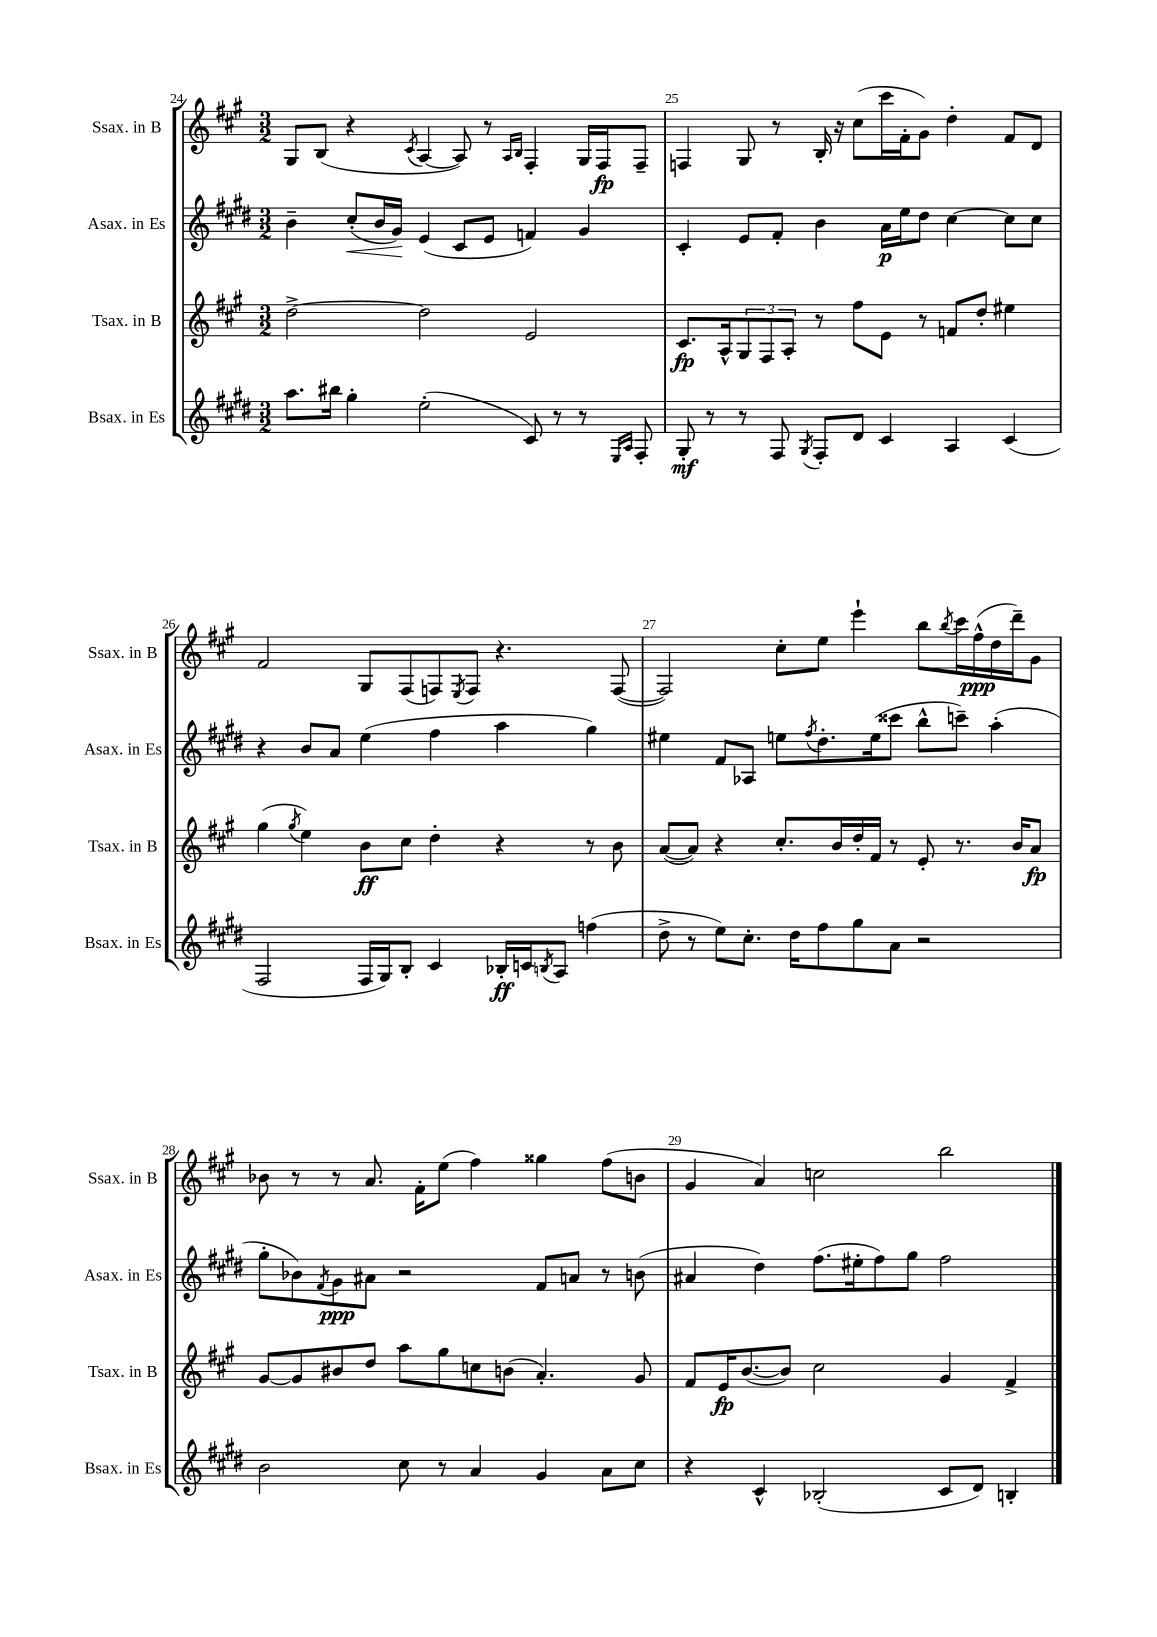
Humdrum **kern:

**kern	**kern	**kern	**kern
*staff4	*staff3	*staff2	*staff1
*clefG2	*clefG2	*clefG2	*clefG2
*k[f#c#g#d#]	*k[f#c#g#]	*k[f#c#g#d#]	*k[f#c#g#]
*M3/2	*M3/2	*M3/2	*M3/2
8.aa	[2dd^	4b~	8G#
.	.	.	(8B
16bb#	.	.	.
4gg#'	.	(8cc#'	4r
.	.	16b	.
.	.	16g#)	.
.	.	.	8qc#
(2ee'	2dd]	(4e	[4A
.	.	8c#	8A])
.	.	8e	8r
.	.	.	16qqA
.	.	.	16qqB
8c#)	2e	4f)	4F#'
8r	.	.	.
8r	.	4g#	16G#
.	.	.	16F#
16qqE	.	.	.
16qqA	.	.	.
8F#'	.	.	8F#~
=	=	=	=
8G#'	8.c#	4c#'	4F
8r	.	.	.
.	16A^^	.	.
8r	12G#	8e	8G#
.	12F#	.	.
8F#	.	8f#'	8r
.	12A'	.	.
8qG#	.	.	.
8F#'	8r	4b	16B'
.	.	.	16r
8d#	8ff#	.	(8cc#
4c#	8e	16a	16ccc#
.	.	16ee	16f#'
.	8r	8dd#	8g#)
4A	8f	[4cc#	4dd'
.	8dd'	.	.
(4c#	4ee#	8cc#]	8f#
.	.	8cc#	8d
=	=	=	=
2F#	(4gg#	4r	2f#
.	8qgg#	.	.
.	4ee)	8b	.
.	.	8a	.
16F#	8b	(4ee	8G#
16G#)	.	.	.
8B'	8cc#	.	(8F#
4c#	4dd'	4ff#	8F)
.	.	.	8qE
.	.	.	8F
16B-'	4r	4aa	4.r
16c	.	.	.
8qB	.	.	.
8A	.	.	.
(4ff	8r	4gg#)	.
.	8b	.	([8F
=	=	=	=
8dd#^	([8a	4ee#	2F])
8r	8a])	.	.
8ee)	4r	8f#	.
8.cc#'	.	8A-	.
.	8.cc#'	8ee	8cc#'
16dd#	.	.	.
.	.	8qff#	.
8ff#	.	8.dd#'	8ee
.	16b	.	.
8gg#	16dd'	.	4eee`
.	16f#	(16ee	.
8a	8r	8ccc##	.
2r	8e'	8bb^^	8bb
.	.	.	8qbb
.	8.r	8ccc~)	16ccc#
.	.	.	(16ff#^^
.	.	(4aa'	16dd
.	16b	.	16ddd~)
.	8a	.	8g#
=	=	=	=
2b	[8g#	8gg#'	8b-
.	8g#]	8b-)	8r
.	.	8qf#	.
.	8b#	8g#	8r
.	8dd	8a#	8.a
8cc#	8aa	2r	.
.	.	.	16f#'
8r	8gg#	.	(8ee
4a	8cc	.	4ff#)
.	(8b	.	.
4g#	4.a')	8f#	4gg##
.	.	8a	.
8a	.	8r	(8ff#
8cc#	8g#	(8b	8b
=	=	=	=
4r	8f#	4a#	4g#
.	16e	.	.
.	([8.b	.	.
4c#^^	.	4dd#)	4a)
.	8b])	.	.
(2B-'	2cc#	(8.ff#	2cc
.	.	16ee#'	.
.	.	8ff#)	.
.	.	8gg#	.
8c#	4g#	2ff#	2bb
8d#)	.	.	.
4B'	4f#^	.	.
==	==	==	==
*-	*-	*-	*-
